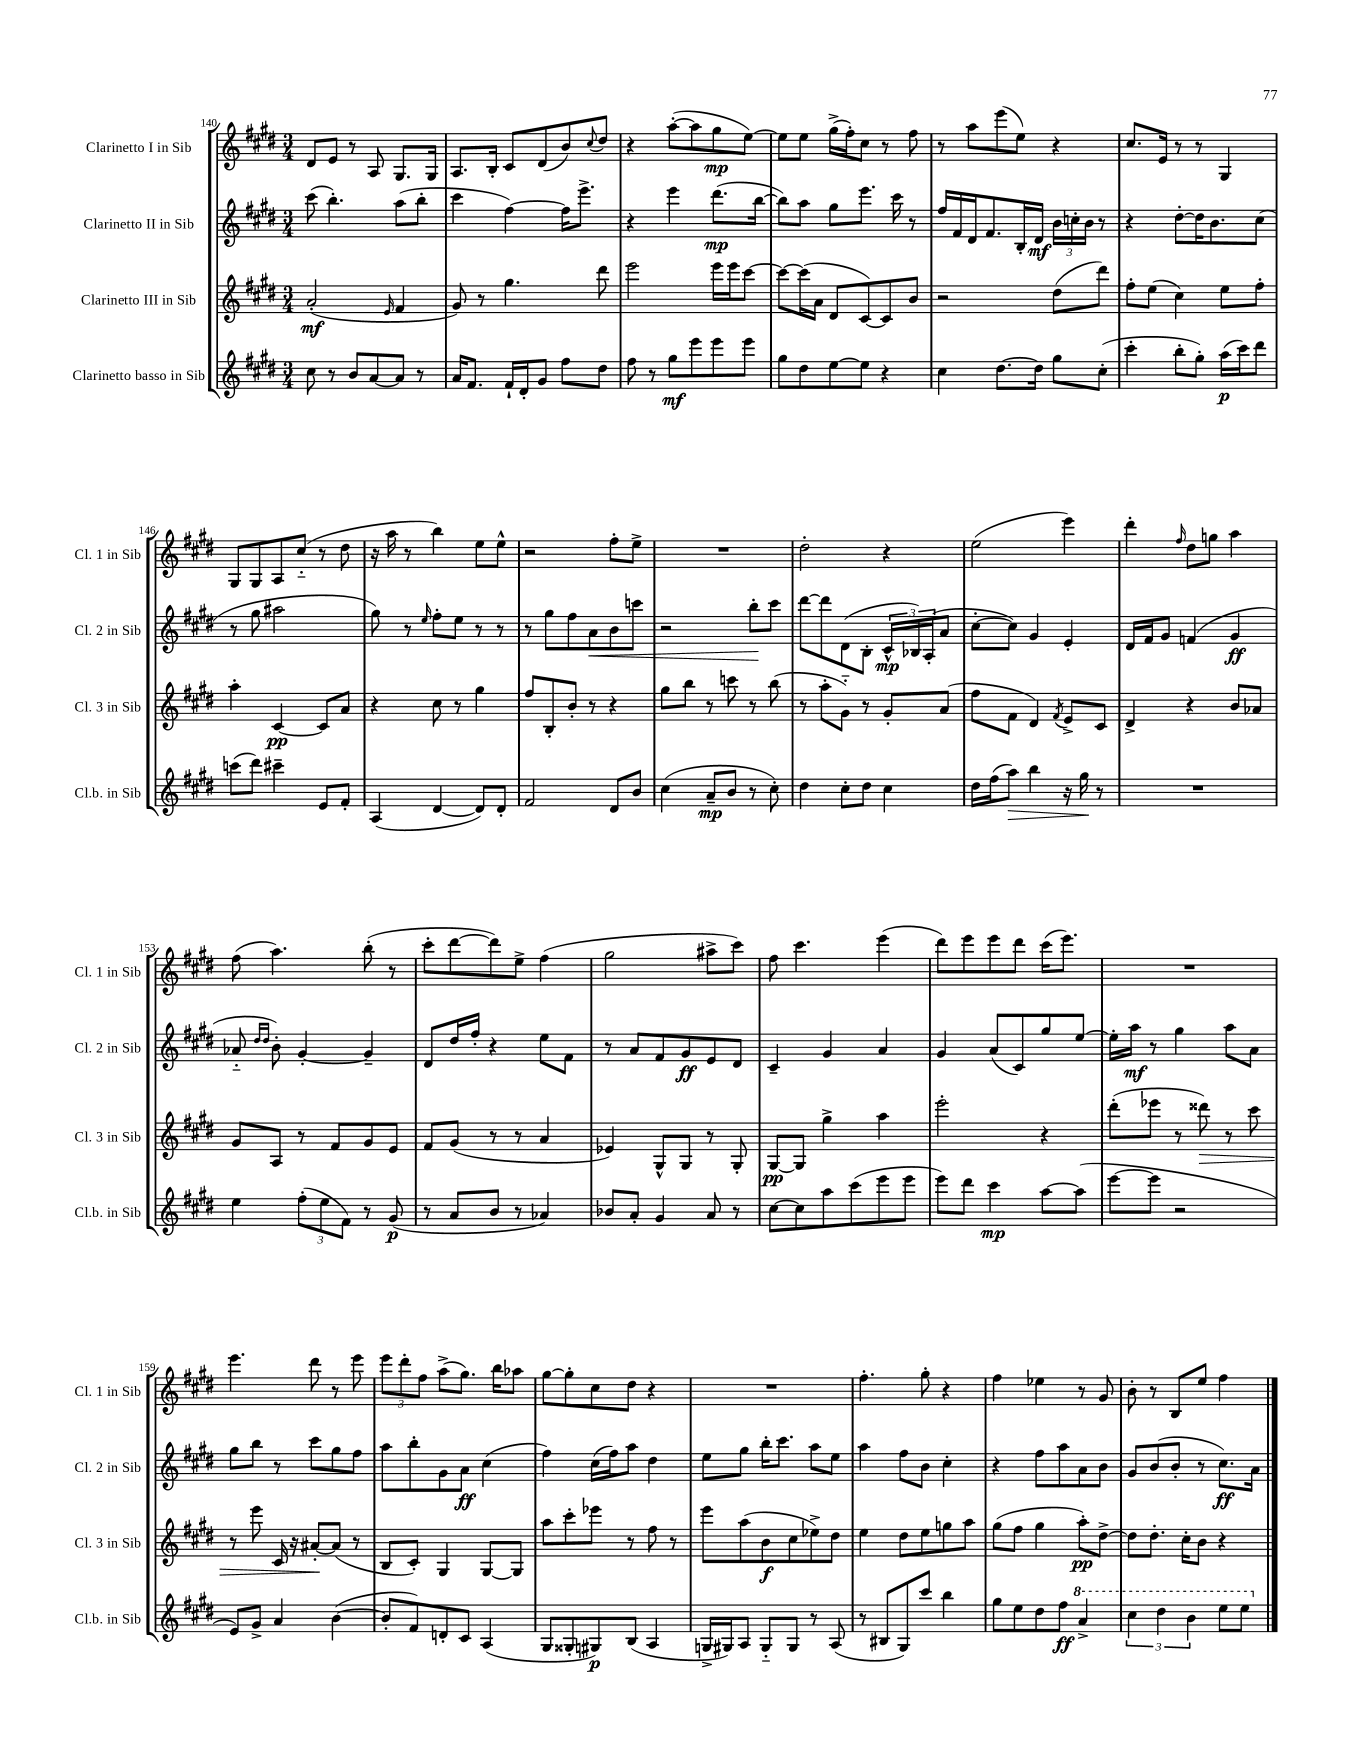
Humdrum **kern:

**kern	**dynam	**kern	**dynam	**kern	**dynam	**kern	**dynam
*part4	*part4	*part3	*part3	*part2	*part2	*part1	*part1
*staff4	*staff4	*staff3	*staff3	*staff2	*staff2	*staff1	*staff1
*I"Clarinetto basso in Sib	*	*I"Clarinetto III in Sib	*	*I"Clarinetto II in Sib	*	*I"Clarinetto I in Sib	*
*I'Cl.b. in Sib	*	*I'Cl. 3 in Sib	*	*I'Cl. 2 in Sib	*	*I'Cl. 1 in Sib	*
*clefG2	*	*clefG2	*	*clefG2	*	*clefG2	*
*k[f#c#g#d#]	*	*k[f#c#g#d#]	*	*k[f#c#g#d#]	*	*k[f#c#g#d#]	*
*M3/4	*	*M3/4	*	*M3/4	*	*M3/4	*
=140	=140	=140	=140	=140	=140	=140	=140
8cc#\	.	(2a'/	mf	(8ccc#\	.	8d#/L	.
8r	.	.	.	4.bb'\)	.	8e/J	.
8b/L	.	.	.	.	.	8r	.
[8a/	.	.	.	.	.	8A/	.
.	.	16qqe/	.	.	.	.	.
8a/J]	.	4f#/	.	(8aa\L	.	8.G#/L	.
8r	.	.	.	8bb'\J	.	.	.
.	.	.	.	.	.	16G#/Jk	.
=141	=141	=141	=141	=141	=141	=141	=141
16a/KL	.	8g#/)	.	4ccc#\	.	8.A/L	.
8.f#/J	.	.	.	.	.	.	.
.	.	8r	.	.	.	.	.
.	.	.	.	.	.	16B'/Jk	.
16f#`/LL	.	4.gg#\	.	[4ff#\)	.	8c#/L	.
16d#'/J	.	.	.	.	.	.	.
8g#/J	.	.	.	.	.	(8d#/	.
8ff#\L	.	.	.	16ff#\KL]	.	8b/)	.
.	.	.	.	8.eee^\J	.	.	.
.	.	.	.	.	.	8qqcc#/	.
8dd#\J	.	8ddd#\	.	.	.	8dd#/J	.
=142	=142	=142	=142	=142	=142	=142	=142
8ff#\	.	2eee\	.	4r	.	4r	.
8r	.	.	.	.	.	.	.
8gg#\L	mf	.	.	4eee\	.	([8aa'\L	.
8eee\	.	.	.	.	.	8aa\]	.
8eee\	.	16eee\LL	.	(8.ddd#\L	mp	8gg#\	mp
.	.	16eee\J	.	.	.	.	.
8eee\J	.	[8ccc#\J	.	.	.	[8ee\J)	.
.	.	.	.	[16bb\Jk	.	.	.
=143	=143	=143	=143	=143	=143	=143	=143
8gg#\L	.	8ccc#\L_	.	8bb\L])	.	8ee\L]	.
8dd#\	.	(16ccc#\L]	.	8aa\J	.	8ee\J	.
.	.	16a\JJ	.	.	.	.	.
[8ee\	.	8d#/L	.	8gg#\L	.	(16gg#^\LL	.
.	.	.	.	.	.	16ff#'\J)	.
8ee\J]	.	[8c#/)	.	8.eee\J	.	8cc#\J	.
4r	.	8c#/]	.	.	.	8r	.
.	.	.	.	16ccc#\	.	.	.
.	.	8b/J	.	8r	.	8ff#\	.
=144	=144	=144	=144	=144	=144	=144	=144
4cc#\	.	2r	.	16ff#/LL	.	8r	.
.	.	.	.	16f#/	.	.	.
.	.	.	.	16d#/J	.	8aa\L	.
.	.	.	.	8.f#/	.	.	.
[8.dd#\L	.	.	.	.	.	(8eee\	.
.	.	.	.	16B'/L	.	8ee\J)	.
16dd#\Jk]	.	.	.	16d#/JJ	mf	.	.
8gg#\L	.	(8dd#\L	.	24b\LL	.	4r	.
.	.	.	.	24ccn'\	.	.	.
.	.	.	.	24b\JJ	.	.	.
(8cc#'\J	.	8ddd#\J)	.	8r	.	.	.
=145	=145	=145	=145	=145	=145	=145	=145
4ccc#'\	.	8ff#'\L	.	4r	.	8.cc#/L	.
.	.	(8ee\J	.	.	.	.	.
.	.	.	.	.	.	16e/Jk	.
8bb'\L	.	4cc#\)	.	[8dd#'\L	.	8r	.
8gg#'\J)	.	.	.	16dd#\K]	.	8r	.
.	.	.	.	8.b\	.	.	.
(16aa\LL	p	8ee\L	.	.	.	4G#/	.
16ccc#\J)	.	.	.	.	.	.	.
8ddd#\J	.	8ff#'\J	.	(8cc#\J	.	.	.
!!LO:LB:g=z
=146	=146	=146	=146	=146	=146	=146	=146
(8cccn\L	.	4aa'\	.	8r	.	8G#/L	.
8ddd#\J)	.	.	.	8gg#\	.	8G#/	.
4ccc#X~\	.	[4c#/	pp	2aa#X\	.	8A/	.
.	.	.	.	.	.	(8cc#/J	.
8e/L	.	8c#/L]	.	.	.	8r	.
8f#'/J	.	8a/J	.	.	.	8dd#\	.
=147	=147	=147	=147	=147	=147	=147	=147
(4A/	.	4r	.	8gg#\)	.	16r	.
.	.	.	.	.	.	16aa\	.
.	.	.	.	8r	.	8r	.
.	.	.	.	16qqee/	.	.	.
[4d#/	.	8cc#\	.	8ff#'\L	.	4bb\)	.
.	.	8r	.	8ee\J	.	.	.
8d#/L])	.	4gg#\	.	8r	.	8ee\L	.
8d#'/J	.	.	.	8r	.	8ee^^\J	.
=148	=148	=148	=148	=148	=148	=148	=148
2f#/	.	8ff#/L	.	8r	.	2r	.
.	.	8B'/	.	8gg#\L	.	.	.
.	.	8b'/J	.	8ff#\	.	.	.
!	!	!	!	!	!LO:HP:b	!	!
.	.	8r	.	8a\	<	.	.
8d#/L	.	4r	.	8b\	.	8ff#'\L	.
8b/J	.	.	.	8cccn\J	.	8ee^\J	.
=149	=149	=149	=149	=149	=149	=149	=149
(4cc#\	.	8gg#\L	.	2r	.	2.r	.
.	.	8bb\J	.	.	.	.	.
8a~/L	mp	8r	.	.	.	.	.
8b/J	.	8cccn\	.	.	.	.	.
8r	.	8r	.	8bb'\L	.	.	.
8cc#'\)	.	(8bb\	.	8ccc#\J	[	.	.
=150	=150	=150	=150	=150	=150	=150	=150
4dd#\	.	8r	.	[8ddd#\L	.	2dd#'\	.
.	.	8aa'\L	.	8ddd#\]	.	.	.
8cc#'\L	.	8g#\J)	.	(8d#\	.	.	.
8dd#\J	.	8r	.	8B'\J	.	.	.
4cc#\	.	8g#'/L	.	24c#^^/LL	mp	4r	.
.	.	.	.	24B-X/)	.	.	.
.	.	.	.	(24A'/J	.	.	.
.	.	(8a/J	.	8a/J	.	.	.
=151	=151	=151	=151	=151	=151	=151	=151
16dd#\LL	.	8ff#\L	.	[8cc#'\L	.	(2ee\	.
(16ff#\J	.	.	.	.	.	.	.
!	!LO:HP:b	!	!	!	!	!	!
8aa\J)	>	8f#\J	.	8cc#\J])	.	.	.
4bb\	.	4d#/)	.	4g#/	.	.	.
.	.	8qf#/	.	.	.	.	.
16r	.	8e^/L	.	4e'/	.	4eee\)	.
16gg#\	.	.	.	.	.	.	.
8r	]	8c#/J	.	.	.	.	.
=152	=152	=152	=152	=152	=152	=152	=152
2.r	.	4d#^/	.	16d#/LL	.	4ddd#'\	.
.	.	.	.	16f#/J	.	.	.
.	.	.	.	8g#/J	.	.	.
.	.	.	.	.	.	16qqff#/	.
.	.	4r	.	(4fn/	.	8dd#\L	.
.	.	.	.	.	.	8ggn\J	.
.	.	8b/L	.	4g#/	ff	4aa\	.
.	.	8a-X/J	.	.	.	.	.
!!LO:LB:g=z
=153	=153	=153	=153	=153	=153	=153	=153
4ee\	.	8g#/L	.	8a-X/	.	(8ff#\	.
.	.	.	.	16qqdd#/LL	.	.	.
.	.	.	.	16qqdd#/JJ	.	.	.
.	.	8A/J	.	8b'\)	.	4.aa\)	.
(12ff#'\L	.	8r	.	[4g#'/	.	.	.
12ee\	.	.	.	.	.	.	.
.	.	8f#/L	.	.	.	.	.
12f#\J)	.	.	.	.	.	.	.
8r	.	8g#/	.	4g#~/]	.	(8bb'\	.
(8g#/	p	8e/J	.	.	.	8r	.
=154	=154	=154	=154	=154	=154	=154	=154
8r	.	8f#/L	.	8d#/L	.	8ccc#'\L	.
8a/L	.	(8g#/J	.	16dd#/L	.	[8ddd#\	.
.	.	.	.	16ff#'/JJ	.	.	.
8b/J	.	8r	.	4r	.	8ddd#\])	.
8r	.	8r	.	.	.	8ee^\J	.
4a-X/)	.	4a/	.	8ee\L	.	(4ff#\	.
.	.	.	.	8f#\J	.	.	.
=155	=155	=155	=155	=155	=155	=155	=155
8b-X/L	.	4e-X/)	.	8r	.	2gg#\	.
8a'/J	.	.	.	8a/L	.	.	.
4g#/	.	8G#^^/L	.	8f#/	.	.	.
.	.	8G#/J	.	8g#/	ff	.	.
8a/	.	8r	.	8e/	.	8aa#X^\L	.
8r	.	8G#'/	.	8d#/J	.	8ccc#\J)	.
=156	=156	=156	=156	=156	=156	=156	=156
[8cc#\L	.	[8G#/L	pp	4c#~/	.	8ff#\	.
8cc#\]	.	8G#/J]	.	.	.	4.ccc#\	.
8aa\	.	4gg#^\	.	4g#/	.	.	.
(8ccc#\	.	.	.	.	.	.	.
8eee\	.	4aa\	.	4a/	.	(4eee\	.
8eee\J	.	.	.	.	.	.	.
=157	=157	=157	=157	=157	=157	=157	=157
8eee\L)	.	2eee'\	.	4g#/	.	8ddd#\L)	.
8ddd#\J	.	.	.	.	.	8eee\	.
4ccc#\	mp	.	.	(8a/L	.	8eee\	.
.	.	.	.	8c#/)	.	8ddd#\J	.
[8aa\L	.	4r	.	8gg#/	.	(16ccc#\KL	.
.	.	.	.	.	.	8.eee\J)	.
(8aa\J]	.	.	.	[8ee/J	.	.	.
=158	=158	=158	=158	=158	=158	=158	=158
[8eee\L	.	(8ddd#'\L	.	16ee'\LL]	.	2.r	.
.	.	.	.	16aa\JJ	mf	.	.
8eee\J]	.	8eee-X\J	.	8r	.	.	.
2r	.	8r	.	4gg#\	.	.	.
!	!	!	!LO:HP:b	!	!	!	!
.	.	8ddd##X\)	>	.	.	.	.
.	.	8r	.	8aa\L	.	.	.
.	.	8ccc#\	.	8a\J	.	.	.
!!LO:LB:g=z
=159	=159	=159	=159	=159	=159	=159	=159
8e/L)	.	8r	.	8gg#\L	.	4.eee\	.
8g#^/J	.	8eee\	.	8bb\J	.	.	.
4a/	.	16c#/	.	8r	.	.	.
.	.	16r	.	.	.	.	.
.	.	[8a#X'/L	.	8ccc#\L	.	8ddd#\	.
([4b\	.	(8a#/J]	]	8gg#\	.	8r	.
.	.	8r	.	8ff#\J	.	8eee\	.
=160	=160	=160	=160	=160	=160	=160	=160
8b'/L]	.	8B/L	.	8aa\L	.	12eee\L	.
.	.	.	.	.	.	12ddd#'\	.
8f#/)	.	8c#'/J)	.	8bb'\	.	.	.
.	.	.	.	.	.	12ff#\J	.
8dn'/	.	4G#/	.	8g#\	.	(8aa^\L	.
8c#/J	.	.	.	8a\J	ff	8.gg#\J)	.
(4A/	.	[8G#/L	.	(4cc#\	.	.	.
.	.	.	.	.	.	16bb\KL	.
.	.	8G#/J]	.	.	.	8aa-X\J	.
=161	=161	=161	=161	=161	=161	=161	=161
8G#/L	.	8aa\L	.	4ff#\)	.	[8gg#\L	.
8G##X'/	.	8ccc#'\	.	.	.	8gg#'\]	.
8G#X/)	p	8eee-X\J	.	(16cc#\LL	.	8cc#\	.
.	.	.	.	16ff#\J)	.	.	.
(8B/J	.	8r	.	8aa\J	.	8dd#\J	.
4A/	.	8ff#\	.	4dd#\	.	4r	.
.	.	8r	.	.	.	.	.
=162	=162	=162	=162	=162	=162	=162	=162
16Gn^/LL	.	8eee\L	.	8ee\L	.	2.r	.
16G#X/J)	.	.	.	.	.	.	.
8A/J	.	(8aa\	.	8gg#\J	.	.	.
8G#/L	.	8b\	f	16bb'\KL	.	.	.
.	.	.	.	8.ccc#\J	.	.	.
8G#/J	.	8cc#\	.	.	.	.	.
8r	.	8ee-X^\)	.	8aa\L	.	.	.
(8A/	.	8dd#\J	.	8ee\J	.	.	.
=163	=163	=163	=163	=163	=163	=163	=163
8r	.	4ee\	.	4aa\	.	4.ff#'\	.
8B#X/L	.	.	.	.	.	.	.
8G#/)	.	8dd#\L	.	8ff#\L	.	.	.
8ccc#/J	.	8ee\	.	8b\J	.	8gg#'\	.
4bb\	.	8ggn\	.	4cc#'\	.	4r	.
.	.	8aa\J	.	.	.	.	.
=164	=164	=164	=164	=164	=164	=164	=164
8gg#\L	.	(8gg#\L	.	4r	.	4ff#\	.
8ee\	.	8ff#\J	.	.	.	.	.
8dd#\	.	4gg#\	.	8ff#\L	.	4ee-X\	.
8ff#\J	ff	.	.	8aa\	.	.	.
*8va	*	*	*	*	*	*	*
4aa^/	.	8aa'\L)	pp	8a\	.	8r	.
.	.	[8dd#^\J	.	8b\J	.	8g#/	.
=165	=165	=165	=165	=165	=165	=165	=165
6ccc#\	.	8dd#\L]	.	8g#/L	.	8b'\	.
.	.	8.dd#'\J	.	(8b/	.	8r	.
6ddd#\	.	.	.	.	.	.	.
.	.	.	.	8b'/J	.	8B/L	.
.	.	16cc#'\KL	.	.	.	.	.
6bb\	.	.	.	.	.	.	.
.	.	8b\J	.	8r	.	8ee/J	.
8eee\L	.	4r	.	8.cc#\L)	ff	4ff#\	.
8eee\J	.	.	.	.	.	.	.
.	.	.	.	16a\Jk	.	.	.
*X8va	*	*	*	*	*	*	*
==	==	==	==	==	==	==	==
*-	*-	*-	*-	*-	*-	*-	*-
